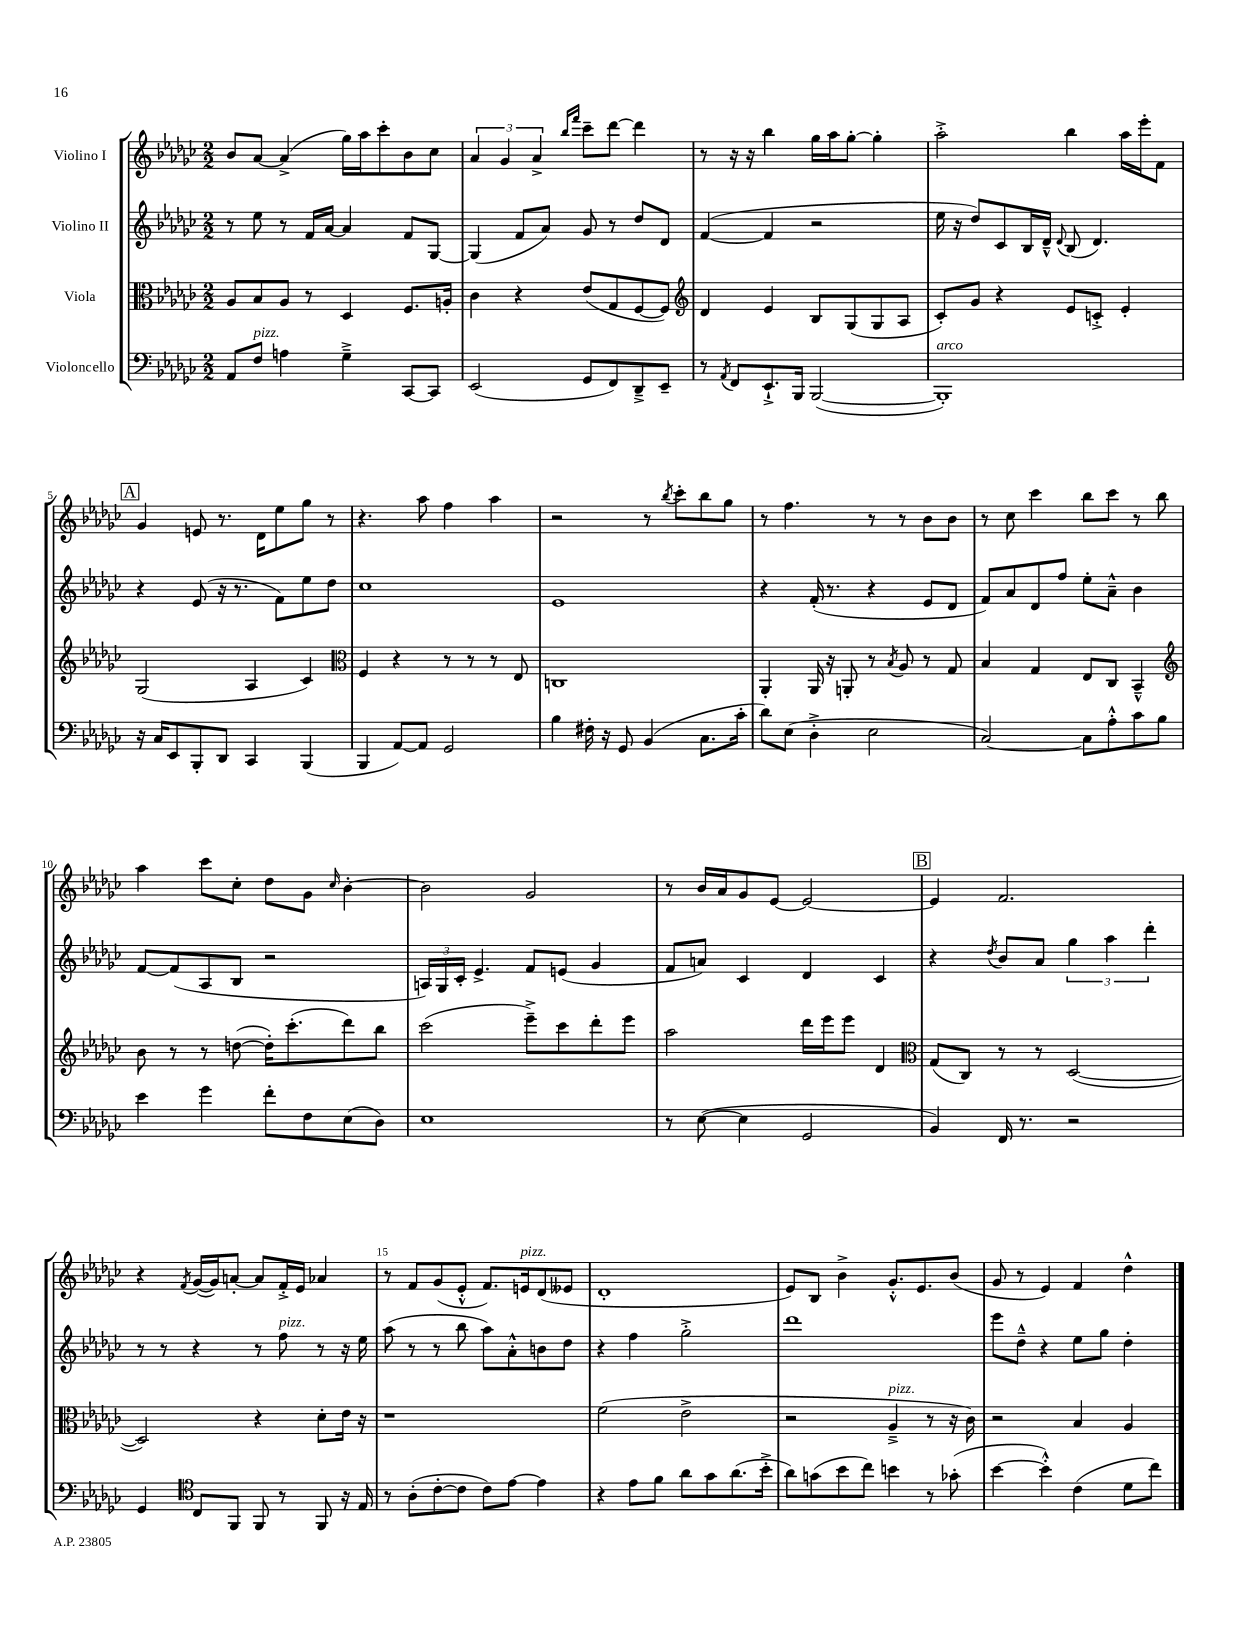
<<
\new StaffGroup <<
\new Staff = "s0" \with { instrumentName = "Violino I" } {
    \clef treble \key ges \major \numericTimeSignature \time 2/2
    bes'8 aes'8~ aes'4->( ges''16) aes''16 ces'''8-. bes'8 ces''8 |
    \tuplet 3/2 { aes'4 ges'4 aes'4-> } \grace { bes''16 f'''16 } ces'''8-- des'''8~ des'''4 |
    r8 r16 r16 bes''4 ges''16 aes''16 ges''8~-. ges''4-. |
    aes''2-.-> bes''4 aes''16 ees'''16-. f'8 |
    \mark \markup { \box "A" } ges'4 e'8 r8. des'16 ees''8 ges''8 r8 |
    r4. aes''8 f''4 aes''4 |
    r2 r8 \acciaccatura { bes''8 } ces'''8-. bes''8 ges''8 |
    r8 f''4. r8 r8 bes'8 bes'8 |
    r8 ces''8 ces'''4 bes''8 ces'''8 r8 bes''8 |
    aes''4 ces'''8 ces''8-. des''8 ges'8 \grace { ces''16 } bes'4~-. |
    bes'2 ges'2 |
    r8 bes'16 aes'16 ges'8 ees'8~ ees'2~ |
    \mark \markup { \box "B" } ees'4 f'2. |
    r4 \acciaccatura { f'8 } ges'16~( ges'16) a'8~-. a'8 f'16-.-> ees'16 aes'4 |
    r8 f'8 ges'8( ees'8-.-^ f'8.) e'16^\markup { \italic "pizz." } des'8( eeses'8 |
    des'1-. |
    ees'8) bes8 bes'4-> ges'8.-.-^ ees'8. bes'8( |
    ges'8 r8 ees'4) f'4 des''4-^ \bar "|." |
}
\new Staff = "s1" \with { instrumentName = "Violino II" } {
    \clef treble \key ges \major \numericTimeSignature \time 2/2
    r8 ees''8 r8 f'16 aes'16~ aes'4 f'8 ges8~ |
    ges4( f'8 aes'8) ges'8 r8 des''8 des'8 |
    f'4~( f'4 r2 |
    ees''16 r16 des''8) ces'8 bes16 des'16---^ \appoggiatura { des'8 } bes8( des'4.) |
    \mark \markup { \box "A" } r4 ees'8( r16 r8. f'8) ees''8 des''8 |
    ces''1 |
    ees'1 |
    r4 f'16-.( r8. r4 ees'8 des'8 |
    f'8) aes'8 des'8 f''8 ees''8-. aes'8---^ bes'4 |
    f'8~ f'8( aes8 bes8 r2 |
    \tuplet 3/2 { a16) ges16 ces'16-. } ees'4.-> f'8 e'8( ges'4 |
    f'8 a'8) ces'4 des'4 ces'4 |
    \mark \markup { \box "B" } r4 \acciaccatura { des''8 } bes'8 aes'8 \tuplet 3/2 { ges''4 aes''4 des'''4-. } |
    r8 r8 r4 r8 f''8^\markup { \italic "pizz." } r8 r16 ees''16 |
    aes''8( r8 r8 bes''8 aes''8) aes'8-.-^ b'8 des''8 |
    r4 f''4 ges''2-.-> |
    des'''1 |
    ees'''8 des''8---^ r4 ees''8 ges''8 des''4-. \bar "|." |
}
\new Staff = "s2" \with { instrumentName = "Viola" } {
    \clef alto \key ges \major \numericTimeSignature \time 2/2
    aes8 bes8 aes8 r8 des4 f8. a16-. |
    ces'4 r4 ees'8( ges8 f8~ f8) |
    \clef treble des'4 ees'4 bes8 ges8( ges8 aes8 |
    ces'8-.) ges'8 r4 ees'8 c'8-.-> ees'4-. |
    \mark \markup { \box "A" } ges2( aes4 ces'4) |
    \clef alto f4 r4 r8 r8 r8 ees8 |
    c1 |
    aes,4-. aes,16 r16 a,8-. r8 \acciaccatura { bes8 } aes8 r8 ges8 |
    bes4 ges4 ees8 ces8 bes,4---^ |
    \clef treble bes'8 r8 r8 d''8~( d''16-.) ces'''8.-.( des'''8) bes''8 |
    ces'''2( ees'''8--->) ces'''8 des'''8-. ees'''8 |
    aes''2 des'''16 ees'''16 ees'''8 des'4 |
    \mark \markup { \box "B" } \clef alto ges8( ces8) r8 r8 des2~( |
    des2) r4 des'8-. ees'16 r16 |
    r1 |
    f'2( ees'2-> |
    r2 aes4--->^\markup { \italic "pizz." } r8 r16 ces'16) |
    r2 bes4 aes4 \bar "|." |
}
\new Staff = "s3" \with { instrumentName = "Violoncello" } {
    \clef bass \key ges \major \numericTimeSignature \time 2/2
    aes,8 f8^\markup { \italic "pizz." } a4 ges4---> ces,8~ ces,8 |
    ees,2( ges,8 f,8) des,8---> ees,8-- |
    r8 \acciaccatura { aes,8 } f,8 ees,8.-!-> bes,,16 bes,,2~( |
    bes,,1-.^\markup { \italic "arco" }) |
    \mark \markup { \box "A" } r16 ces16 ees,8 bes,,8-. des,8 ces,4 bes,,4( |
    bes,,4 aes,8~) aes,8 ges,2 |
    bes4 fis16-. r16 ges,8 bes,4( ces8. ces'16-. |
    des'8) ees8( des4-.-> ees2 |
    ces2~) ces8 aes8-.-^ ces'8 bes8 |
    ees'4 ges'4 f'8-. f8 ees8( des8) |
    ees1 |
    r8 ees8~( ees4 ges,2 |
    \mark \markup { \box "B" } bes,4) f,16 r8. r2 |
    ges,4 \clef tenor ces8 f,8 f,8 r8 f,8 r16 ees16 |
    r8 aes8-.( ces'8~-. ces'8 ces'8) ees'8~ ees'4 |
    r4 ees'8 f'8 aes'8 ges'8 aes'8.( bes'16-.-> |
    aes'8) g'8( bes'8 ces''8) b'4 r8 ges'8-.( |
    bes'4~ bes'4-.-^) ces'4( des'8 ces''8) \bar "|." |
}
>>
>>
\layout { \context { \Score \override BarNumber.break-visibility = ##(#f #t #t) barNumberVisibility = #(every-nth-bar-number-visible 5) } }
